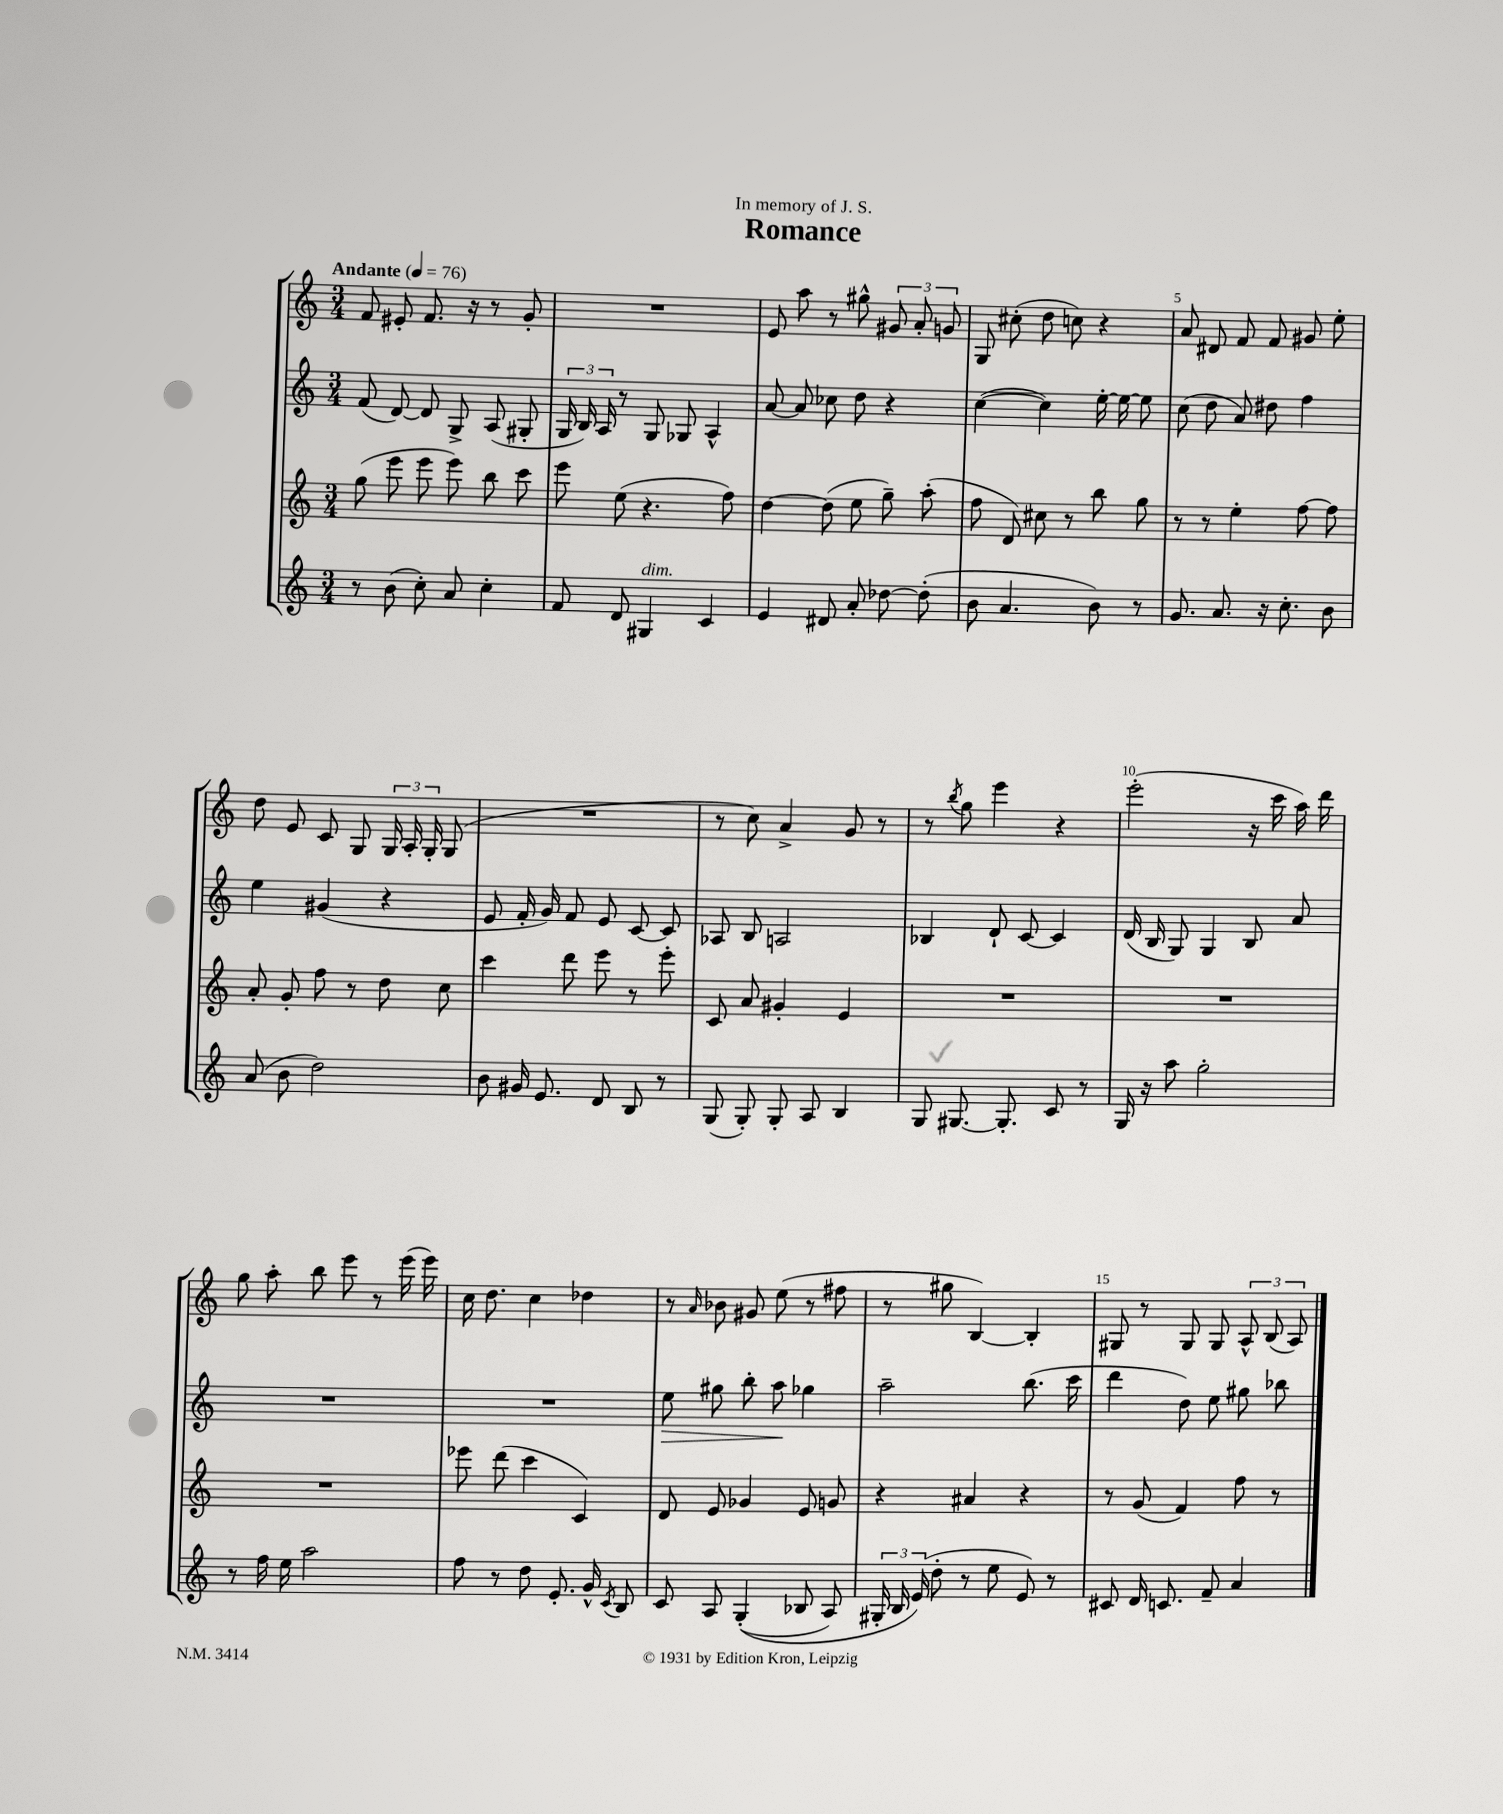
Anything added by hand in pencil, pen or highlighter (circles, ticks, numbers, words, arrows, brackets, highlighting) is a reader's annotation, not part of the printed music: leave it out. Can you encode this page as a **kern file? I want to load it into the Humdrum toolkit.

**kern	**kern	**kern	**dynam	**kern
*part4	*part3	*part2	*part2	*part1
*staff4	*staff3	*staff2	*staff2	*staff1
*clefG2	*clefG2	*clefG2	*	*clefG2
*k[]	*k[]	*k[]	*	*k[]
*M3/4	*M3/4	*M3/4	*	*M3/4
*MM76	*MM76	*MM76	*	*MM76
=1	=1	=1	=1	=1
!	!	!	!	!LO:TX:a:B:t=Andante
8r	(8gg\	(8f/	.	8f/
(8b\	8eee\	[8d/)	.	8e#X'/
8cc'\)	8eee\	8d/]	.	8.f/
8a/	8eee\)	8G^/	.	.
.	.	.	.	16r
4cc'\	8bb\	(8A/	.	8r
.	8ccc\	8G#X'/	.	8g'/
=2	=2	=2	=2	=2
8f/	8eee\	24G/	.	2.r
.	.	24B/)	.	.
.	.	24A/	.	.
8d/	(8ee\	8r	.	.
!LO:TX:a:i:t=dim.	!	!	!	!
4G#X/	4.r	8G/	.	.
.	.	8G-X/	.	.
4c/	.	4A^^/	.	.
.	8ff\)	.	.	.
=3	=3	=3	=3	=3
4e/	[4dd\	[8a/	.	8e/
.	.	8a/]	.	8aa\
8d#X/	(8dd\]	8cc-X\	.	8r
8a'/	8ee\	8dd\	.	8gg#X^^\
[8dd-X\	8gg~\)	4r	.	12g#X/
.	.	.	.	12a'/
(8dd-'\]	(8aa'\	.	.	.
.	.	.	.	12gn/
=4	=4	=4	=4	=4
8b\	8ff\	([4cc\	.	8G/
4.a/	8d/)	.	.	(8cc#X'\
.	8cc#X\	4cc\])	.	8dd\
.	8r	.	.	8ccn\)
8b\)	8bb\	[16ee'\	.	4r
.	.	16ee\_	.	.
8r	8gg\	8ee\]	.	.
=5	=5	=5	=5	=5
8.g/	8r	(8cc\	.	8a/
.	8r	8dd\	.	8d#X/
8.a/	.	.	.	.
.	4ee'\	8a/)	.	8f/
16r	.	8dd#X\	.	8f/
8.cc'\	.	.	.	.
.	[8ff\	4ff\	.	8g#X/
8b\	8ff\]	.	.	8ee'\
!!LO:LB:g=z
=6	=6	=6	=6	=6
(8a/	8a'/	4ee\	.	8dd\
8b\	8g'/	.	.	8e/
2dd\)	8ff\	(4g#X/	.	8c/
.	8r	.	.	8G/
.	8dd\	4r	.	24G/
.	.	.	.	24A'/
.	.	.	.	24G'/
.	8cc\	.	.	(8G/
=7	=7	=7	=7	=7
8b\	4ccc\	8e/	.	2.r
16g#X/	.	16f'/	.	.
8.e/	.	16g/)	.	.
.	8ddd\	8f/	.	.
8d/	8eee\	8e/	.	.
8B/	8r	[8c/	.	.
8r	8eee'\	8c/]	.	.
=8	=8	=8	=8	=8
(8G/	8c/	8A-X/	.	8r
8G'/)	8a/	8B/	.	8cc\)
8G'/	4g#X'/	2An/	.	4a^/
8A/	.	.	.	.
4B/	4e/	.	.	8g/
.	.	.	.	8r
=9	=9	=9	=9	=9
8G/	2.r	4B-X/	.	8r
.	.	.	.	8qbb/
[8.G#X/	.	.	.	8gg\
.	.	8d`/	.	4eee\
8.G#'/]	.	.	.	.
.	.	[8c/	.	.
8c/	.	4c/]	.	4r
8r	.	.	.	.
=10	=10	=10	=10	=10
16G/	2.r	(16d/	.	(2eee'\
16r	.	16B/	.	.
8aa\	.	8G/)	.	.
2gg'\	.	4G/	.	.
.	.	8B/	.	16r
.	.	.	.	16ccc\
.	.	8a/	.	16aa\)
.	.	.	.	16ddd\
!!LO:LB:g=z
=11	=11	=11	=11	=11
8r	2.r	2.r	.	8gg\
16ff\	.	.	.	8aa'\
16ee\	.	.	.	.
2aa\	.	.	.	8bb\
.	.	.	.	8eee\
.	.	.	.	8r
.	.	.	.	(16eee\
.	.	.	.	16eee\)
=12	=12	=12	=12	=12
8ff\	8eee-X\	2.r	.	16cc\
.	.	.	.	8.dd\
8r	(8ddd\	.	.	.
8dd\	4ccc\	.	.	4cc\
8.e'/	.	.	.	.
.	4c/)	.	.	4dd-X\
16g^^/	.	.	.	.
8qc/	.	.	.	.
8B/	.	.	.	.
=13	=13	=13	=13	=13
!	!	!	!LO:HP:b	!
8c/	8d/	8ee\	>	8r
.	.	.	.	16qqa/
8A/	8e/	8gg#X\	.	8b-X\
((4G'/	4g-X/	8bb'\	.	8g#X/
.	.	8aa\	.	(8ee\
8B-X/	8e/	4gg-X\	]	8r
8A/)	8gn/	.	.	8ff#X\
=14	=14	=14	=14	=14
24G#X'/	4r	2aa~\	.	8r
24B/	.	.	.	.
(24e/)	.	.	.	.
8dd'\	.	.	.	8gg#X\
8r	4a#X/	.	.	[4B/)
8ee\	.	.	.	.
8e/)	4r	(8.bb\	.	4B'/]
8r	.	.	.	.
.	.	16ccc\	.	.
=15	=15	=15	=15	=15
8c#X/	8r	4ddd\	.	8G#X/
16d/	(8g/	.	.	8r
8.cn/	.	.	.	.
.	4f/)	8dd\)	.	8G#/
8f~/	.	8ee\	.	8G#/
4a/	8ff\	8gg#X\	.	12A^^/
.	.	.	.	(12B/
.	8r	8bb-X\	.	.
.	.	.	.	12A/)
==	==	==	==	==
*-	*-	*-	*-	*-
